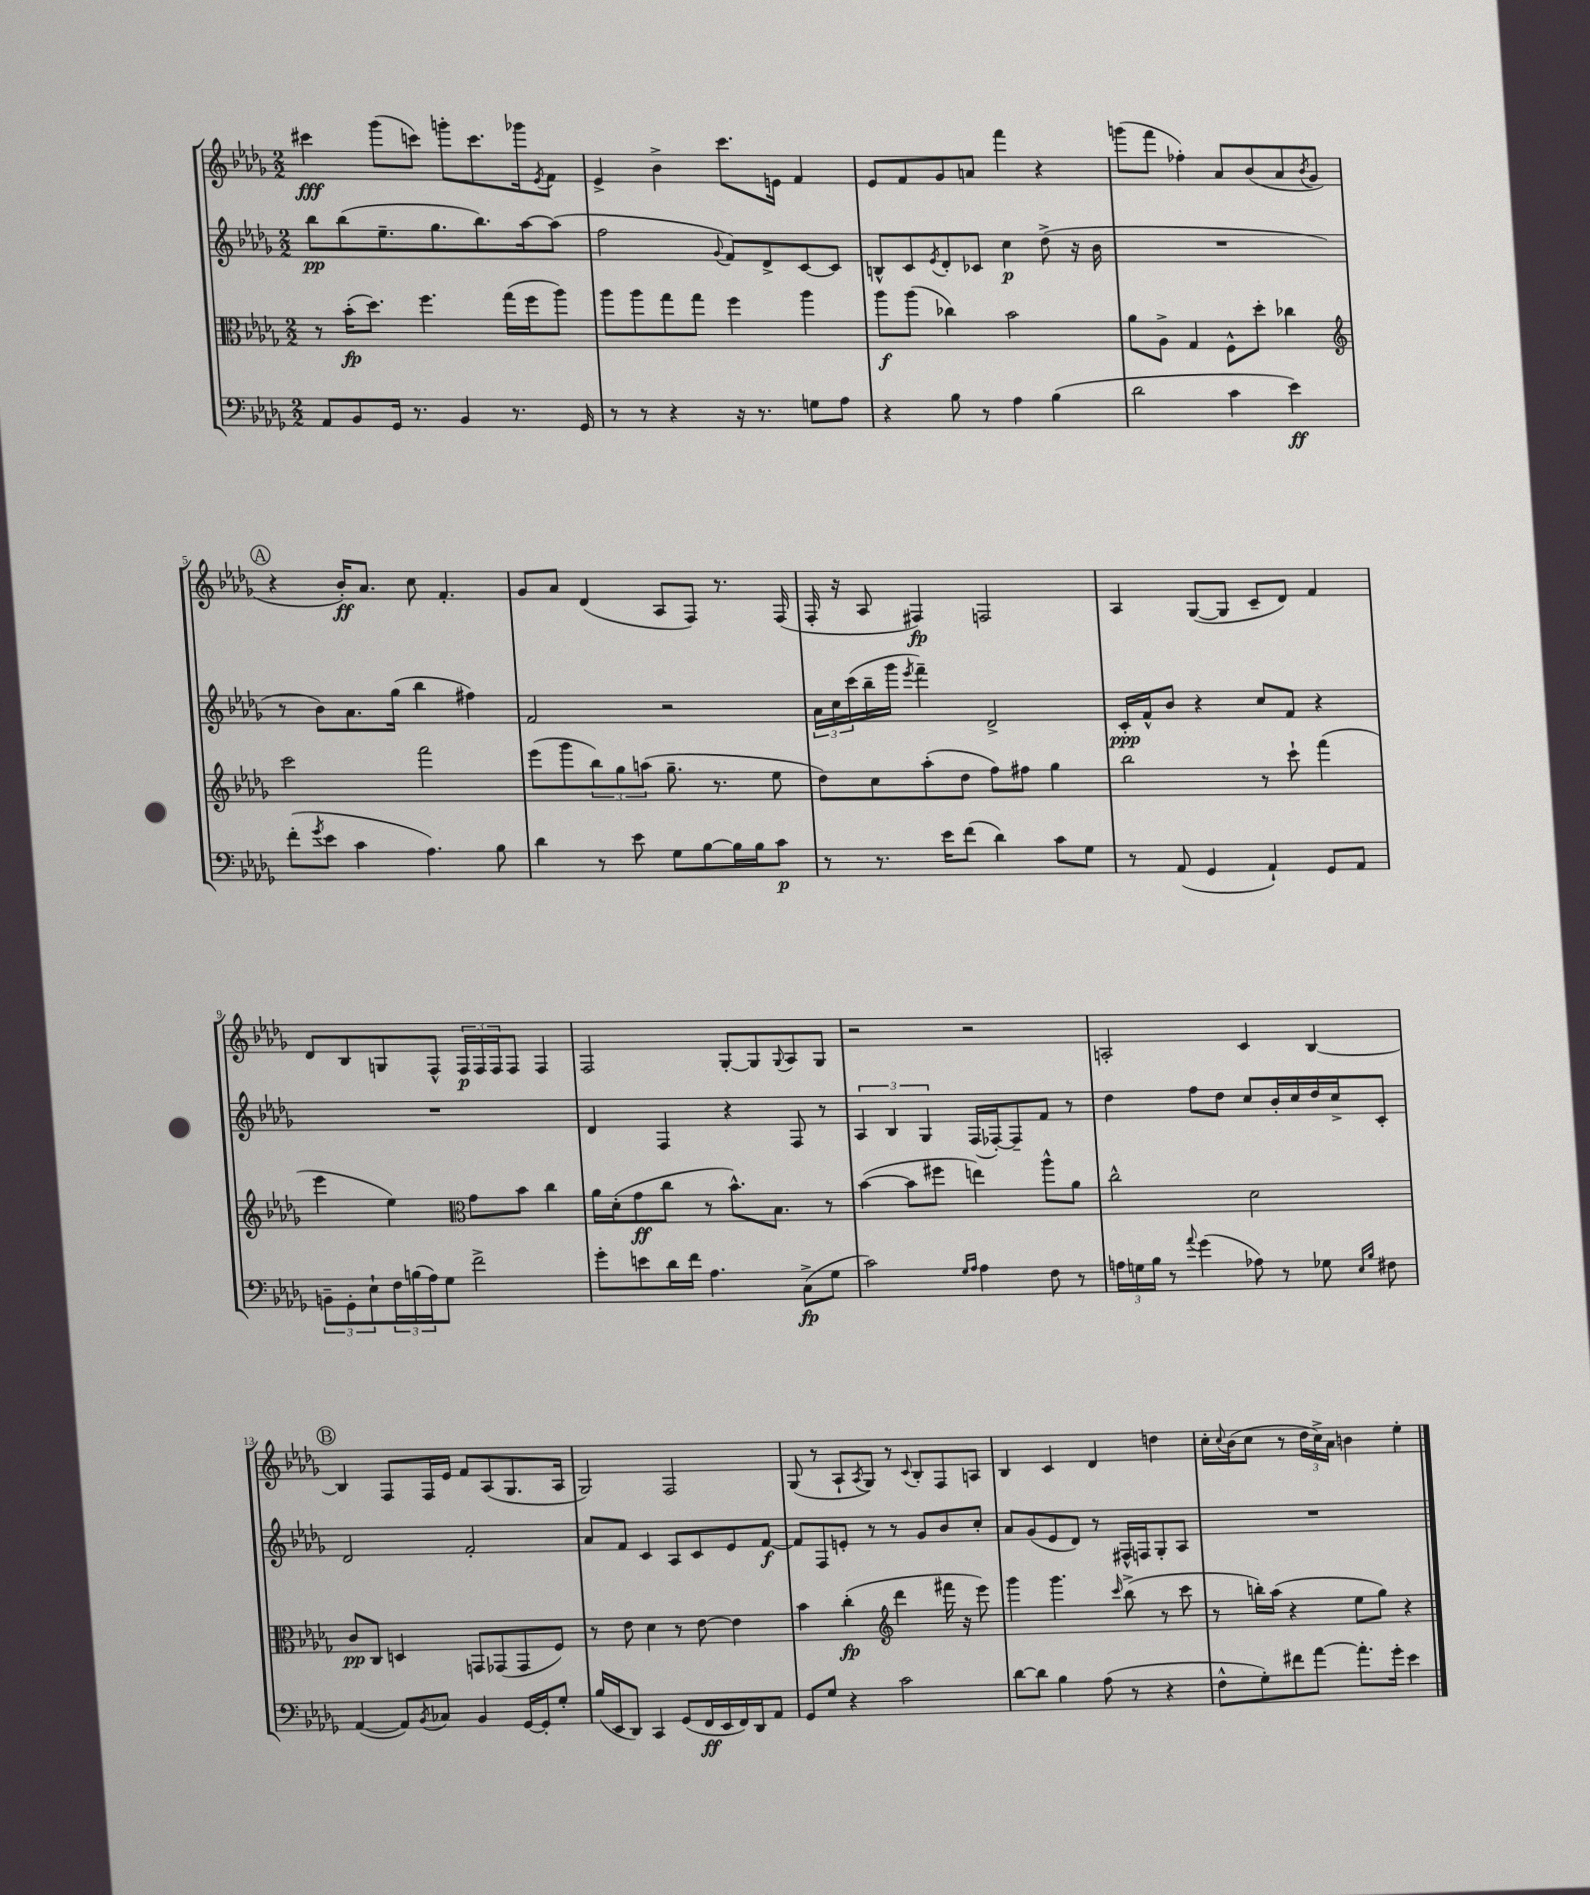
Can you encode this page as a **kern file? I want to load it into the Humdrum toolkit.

**kern	**dynam	**kern	**dynam	**kern	**dynam	**kern	**dynam
*part4	*part4	*part3	*part3	*part2	*part2	*part1	*part1
*staff4	*staff4	*staff3	*staff3	*staff2	*staff2	*staff1	*staff1
*clefF4	*	*clefC3	*	*clefG2	*	*clefG2	*
*k[b-e-a-d-g-]	*	*k[b-e-a-d-g-]	*	*k[b-e-a-d-g-]	*	*k[b-e-a-d-g-]	*
*M2/2	*	*M2/2	*	*M2/2	*	*M2/2	*
=1	=1	=1	=1	=1	=1	=1	=1
8AA-/L	.	8r	.	8bb-\L	pp	4ccc#X\	fff
8BB-/	.	(16b-'\KL	fp	(8bb-\	.	.	.
.	.	8.dd-\J)	.	.	.	.	.
16GG-/Jk	.	.	.	8.ee-~\	.	(8ggg-\L	.
8.r	.	.	.	.	.	.	.
.	.	4.ff\	.	.	.	8cccn\J)	.
.	.	.	.	8.gg-\	.	.	.
4BB-/	.	.	.	.	.	8gggn'\L	.
.	.	.	.	8.bb-\)	.	8.ccc\	.
8.r	.	(16gg-\LL	.	.	.	.	.
.	.	16ff\J	.	[16aa-\k	.	16ggg-X\k	.
.	.	.	.	.	.	8qe-/	.
.	.	8aa-\J)	.	(8aa-\J]	.	8f\J	.
16GG-/	.	.	.	.	.	.	.
=2	=2	=2	=2	=2	=2	=2	=2
8r	.	8aa-\L	.	2ff\	.	4e-^/	.
8r	.	8aa-\	.	.	.	.	.
4r	.	8gg-\	.	.	.	4b-^\	.
.	.	8gg-\J	.	.	.	.	.
.	.	.	.	8qqg-/	.	.	.
16r	.	4ff\	.	8f/L)	.	8.ccc\L	.
8.r	.	.	.	.	.	.	.
.	.	.	.	8d-^/	.	.	.
.	.	.	.	.	.	16en\Jk	.
8Gn\L	.	4aa-\	.	[8c/	.	4f/	.
8A-\J	.	.	.	8c/J]	.	.	.
=3	=3	=3	=3	=3	=3	=3	=3
4r	.	8aa-\L	f	8Bn^^/L	.	8e-/L	.
.	.	(8aa-\J	.	8c/	.	8f/	.
.	.	.	.	8qe-/	.	.	.
8B-\	.	4cc-X\)	.	8d-'/	.	8g-/	.
8r	.	.	.	8c-X/J	.	8an/J	.
4A-\	.	2b-\	.	4cc\	p	4fff\	.
(4B-\	.	.	.	(8dd-^\	.	4r	.
.	.	.	.	16r	.	.	.
.	.	.	.	16b-\	.	.	.
=4	=4	=4	=4	=4	=4	=4	=4
2d-\	.	8a-\L	.	1r	.	(8gggn\L	.
.	.	8A-^\J	.	.	.	8fff\J	.
.	.	4G-/	.	.	.	4ff-X'\)	.
4c\	.	8F^^\L	.	.	.	8a-/L	.
.	.	8dd-'\J	.	.	.	(8b-/	.
4e-\)	ff	4cc-X\	.	.	.	8a-/	.
.	.	.	.	.	.	8qb-/	.
.	.	.	.	.	.	8g-/J	.
!!LO:LB:g=z
!!LO:REH:place=s1:t=A
=5	=5	=5	=5	=5	=5	=5	=5
*	*	*clefG2	*	*	*	*	*
(8f'\L	.	2ccc\	.	8r	.	4r	.
8qg-/	.	.	.	.	.	.	.
8e-\J	.	.	.	8b-\L)	.	.	.
4c\	.	.	.	8.a-\	.	16b-'/KL)	ff
.	.	.	.	.	.	8.a-/J	.
.	.	.	.	(16gg-\Jk	.	.	.
4.A-\)	.	2fff\	.	4bb-\	.	8cc\	.
.	.	.	.	.	.	4.f'/	.
.	.	.	.	4ff#X\)	.	.	.
8B-\	.	.	.	.	.	.	.
=6	=6	=6	=6	=6	=6	=6	=6
4d-\	.	(8eee-\L	.	2f/	.	8g-/L	.
.	.	8ggg-\	.	.	.	8a-/J	.
8r	.	12bb-\)	.	.	.	(4d-/	.
.	.	12gg-\	.	.	.	.	.
8e-\	.	.	.	.	.	.	.
.	.	(12aan\J	.	.	.	.	.
8G-\L	.	8.gg-~\	.	2r	.	8A-/L	.
[8B-\	.	.	.	.	.	8F/J)	.
.	.	8.r	.	.	.	.	.
16B-\L]	.	.	.	.	.	8.r	.
16B-\J	.	.	.	.	.	.	.
8c\J	p	8ee-\	.	.	.	.	.
.	.	.	.	.	.	(16F/	.
=7	=7	=7	=7	=7	=7	=7	=7
8r	.	8dd-\L)	.	24a-\LL	.	16F'/	.
.	.	.	.	24cc\	.	.	.
.	.	.	.	.	.	16r	.
.	.	.	.	(24ccc\	.	.	.
8.r	.	8cc\	.	16bb-~\	.	8A-/	.
.	.	.	.	16ggg-\JJ	.	.	.
.	.	.	.	8qeee-/	.	.	.
.	.	(8aa-'\	.	4fff~\)	.	4F#X/)	fp
16e-\KL	.	.	.	.	.	.	.
(8f\J	.	8dd-\J	.	.	.	.	.
4d-\)	.	8ff\L)	.	2d-^/	.	2Fn/	.
.	.	8ff#X\J	.	.	.	.	.
8c\L	.	4gg-\	.	.	.	.	.
8G-\J	.	.	.	.	.	.	.
=8	=8	=8	=8	=8	=8	=8	=8
8r	.	2bb-\	.	16c'/LL	ppp	4A-/	.
.	.	.	.	16f^^/J	.	.	.
(8AA-/	.	.	.	8b-/J	.	.	.
4GG-/	.	.	.	4r	.	([8G-/L	.
.	.	.	.	.	.	8G-/J]	.
4AA-`/)	.	8r	.	8cc/L	.	8c~/L	.
.	.	8ccc`\	.	8f/J	.	8d-/J)	.
8GG-/L	.	(4fff\	.	4r	.	4f/	.
8AA-/J	.	.	.	.	.	.	.
!!LO:LB:g=z
=9	=9	=9	=9	=9	=9	=9	=9
12BBn~\L	.	4eee-\	.	1r	.	8d-/L	.
12GG-'\	.	.	.	.	.	.	.
.	.	.	.	.	.	8B-/	.
12E-`\	.	.	.	.	.	.	.
24F\L	.	4ee-\)	.	.	.	8Gn/	.
(24Bn\	.	.	.	.	.	.	.
24A-\J)	.	.	.	.	.	.	.
8G-\J	.	.	.	.	.	8F^^/J	.
*	*	*clefC3	*	*	*	*	*
2f^\	.	8g-\L	.	.	.	24F/LL	p
.	.	.	.	.	.	24F/	.
.	.	.	.	.	.	24F/J	.
.	.	8b-\J	.	.	.	8F/J	.
.	.	4cc\	.	.	.	4F/	.
=10	=10	=10	=10	=10	=10	=10	=10
8g-'\L	.	16a-\LL	.	4d-/	.	2F/	.
.	.	(16d-'\J	.	.	.	.	.
8en\	.	8g-\	ff	.	.	.	.
16d-\L	.	8cc\J	.	4F/	.	.	.
16f\JJ	.	.	.	.	.	.	.
4.A-\	.	8r	.	.	.	.	.
.	.	8.b-^^\L)	.	4r	.	[8G-'/L	.
.	.	.	.	.	.	8G-/]	.
.	.	8.B-\J	.	.	.	.	.
.	.	.	.	.	.	8qqG-/	.
(8C^\L	fp	.	.	8F/	.	8A-/	.
8G-\J	.	8r	.	8r	.	8G-/J	.
=11	=11	=11	=11	=11	=11	=11	=11
2c\)	.	([4b-\	.	6A-/	.	2r	.
.	.	.	.	6B-/	.	.	.
.	.	8b-\L]	.	.	.	.	.
.	.	.	.	6G-/	.	.	.
.	.	8ff#X\J	.	.	.	.	.
16qqG-/LL	.	.	.	.	.	.	.
16qqA-/JJ	.	.	.	.	.	.	.
4A-\	.	4een\)	.	(16F/LL	.	2r	.
.	.	.	.	[16F-X'/J)	.	.	.
.	.	.	.	8F-~/]	.	.	.
8F\	.	8aa-^^\L	.	8f/J	.	.	.
8r	.	8a-\J	.	8r	.	.	.
=12	=12	=12	=12	=12	=12	=12	=12
24An\LL	.	2cc^^\	.	4dd-\	.	2An'/	.
24Gn\	.	.	.	.	.	.	.
24B-\JJ	.	.	.	.	.	.	.
8r	.	.	.	.	.	.	.
8qqa-/	.	.	.	.	.	.	.
(4g-\	.	.	.	8ff\L	.	.	.
.	.	.	.	8dd-\J	.	.	.
8A-X\)	.	2d-\	.	8cc/L	.	4c/	.
8r	.	.	.	16b-'/L	.	.	.
.	.	.	.	16cc/	.	.	.
8G-X\	.	.	.	16dd-/	.	[4B-/	.
.	.	.	.	16cc^/J	.	.	.
16qqE-/LL	.	.	.	.	.	.	.
16qqB-/JJ	.	.	.	.	.	.	.
8F#X\	.	.	.	8c'/J	.	.	.
!!LO:LB:g=z
!!LO:REH:place=s1:t=B
=13	=13	=13	=13	=13	=13	=13	=13
([4AA-/	.	8c/L	pp	2d-/	.	4B-/]	.
.	.	8C/J	.	.	.	.	.
8AA-/L])	.	4Dn/	.	.	.	8F/L	.
8qBB-/	.	.	.	.	.	.	.
8C-X/J	.	.	.	.	.	16F/L	.
.	.	.	.	.	.	16e-/JJ	.
4BB-/	.	8GGn/L	.	2f'/	.	8f/L	.
.	.	(8GG-X/	.	.	.	(8A-/	.
[16GG-/LL	.	8GG-/	.	.	.	8.G-/	.
16GG-'/J]	.	.	.	.	.	.	.
8G-'/J	.	8F/J)	.	.	.	.	.
.	.	.	.	.	.	16A-/Jk	.
=14	=14	=14	=14	=14	=14	=14	=14
(16B-/LL	.	8r	.	8a-/L	.	2G-/)	.
16EE-/J	.	.	.	.	.	.	.
8DD-/J)	.	8e-\	.	8f/J	.	.	.
4CC/	.	4d-\	.	4c/	.	.	.
(8GG-/L	.	8r	.	8A-/L	.	2F/	.
16FF/L	ff	[8e-\	.	8c/	.	.	.
16EE-/	.	.	.	.	.	.	.
16FF/)	.	4e-\]	.	8e-/	.	.	.
16DD-/J	.	.	.	.	.	.	.
8AA-/J	.	.	.	[8f/J	f	.	.
=15	=15	=15	=15	=15	=15	=15	=15
8GG-/L	.	4b-\	.	8f/L]	.	(8G-/	.
8G-/J	.	.	.	8F/	.	8r	.
4r	.	(4cc'\	fp	8en'/J	.	8A-`/L	.
.	.	.	.	.	.	8qA-/	.
.	.	.	.	8r	.	8G-/J)	.
*	*	*clefG2	*	*	*	*	*
2c\	.	4ddd-\	.	8r	.	8r	.
.	.	.	.	.	.	8qqc/	.
.	.	.	.	8g-/L	.	8B-'/L	.
.	.	16fff#X\	.	8b-/	.	8F/	.
.	.	16r	.	.	.	.	.
.	.	8eee-\)	.	8cc'/J	.	8An/J	.
=16	=16	=16	=16	=16	=16	=16	=16
[8d-\L	.	4ggg-\	.	8a-/L	.	4B-/	.
8d-\J]	.	.	.	(8g-/	.	.	.
4B-\	.	4.ggg-\	.	8e-/	.	4c/	.
.	.	.	.	8d-/J)	.	.	.
(8A-\	.	.	.	8r	.	4d-/	.
.	.	16qqccc/	.	.	.	.	.
8r	.	(8bb-^\	.	16F#X^^/LL	.	.	.
.	.	.	.	16Fn/J	.	.	.
4r	.	8r	.	8G-'/	.	4ddn\	.
.	.	8ccc\	.	8A-/J	.	.	.
=17	=17	=17	=17	=17	=17	=17	=17
8F^^\L	.	8r	.	1r	.	16cc'\LL	.
.	.	.	.	.	.	8qqcc/	.
.	.	.	.	.	.	(16b-\J	.
8G-'\)	.	16bbn'\LL)	.	.	.	8cc\J	.
.	.	(16aa-\JJ	.	.	.	.	.
8f#X\	.	4r	.	.	.	8r	.
[8a-\J	.	.	.	.	.	24dd-\LL	.
.	.	.	.	.	.	24cc^\)	.
.	.	.	.	.	.	24a-\JJ	.
8.a-'\L]	.	8ee-\L	.	.	.	4bn\	.
.	.	8gg-\J)	.	.	.	.	.
16g-'\Jk	.	.	.	.	.	.	.
4e-\	.	4r	.	.	.	4ee-'\	.
==	==	==	==	==	==	==	==
*-	*-	*-	*-	*-	*-	*-	*-
